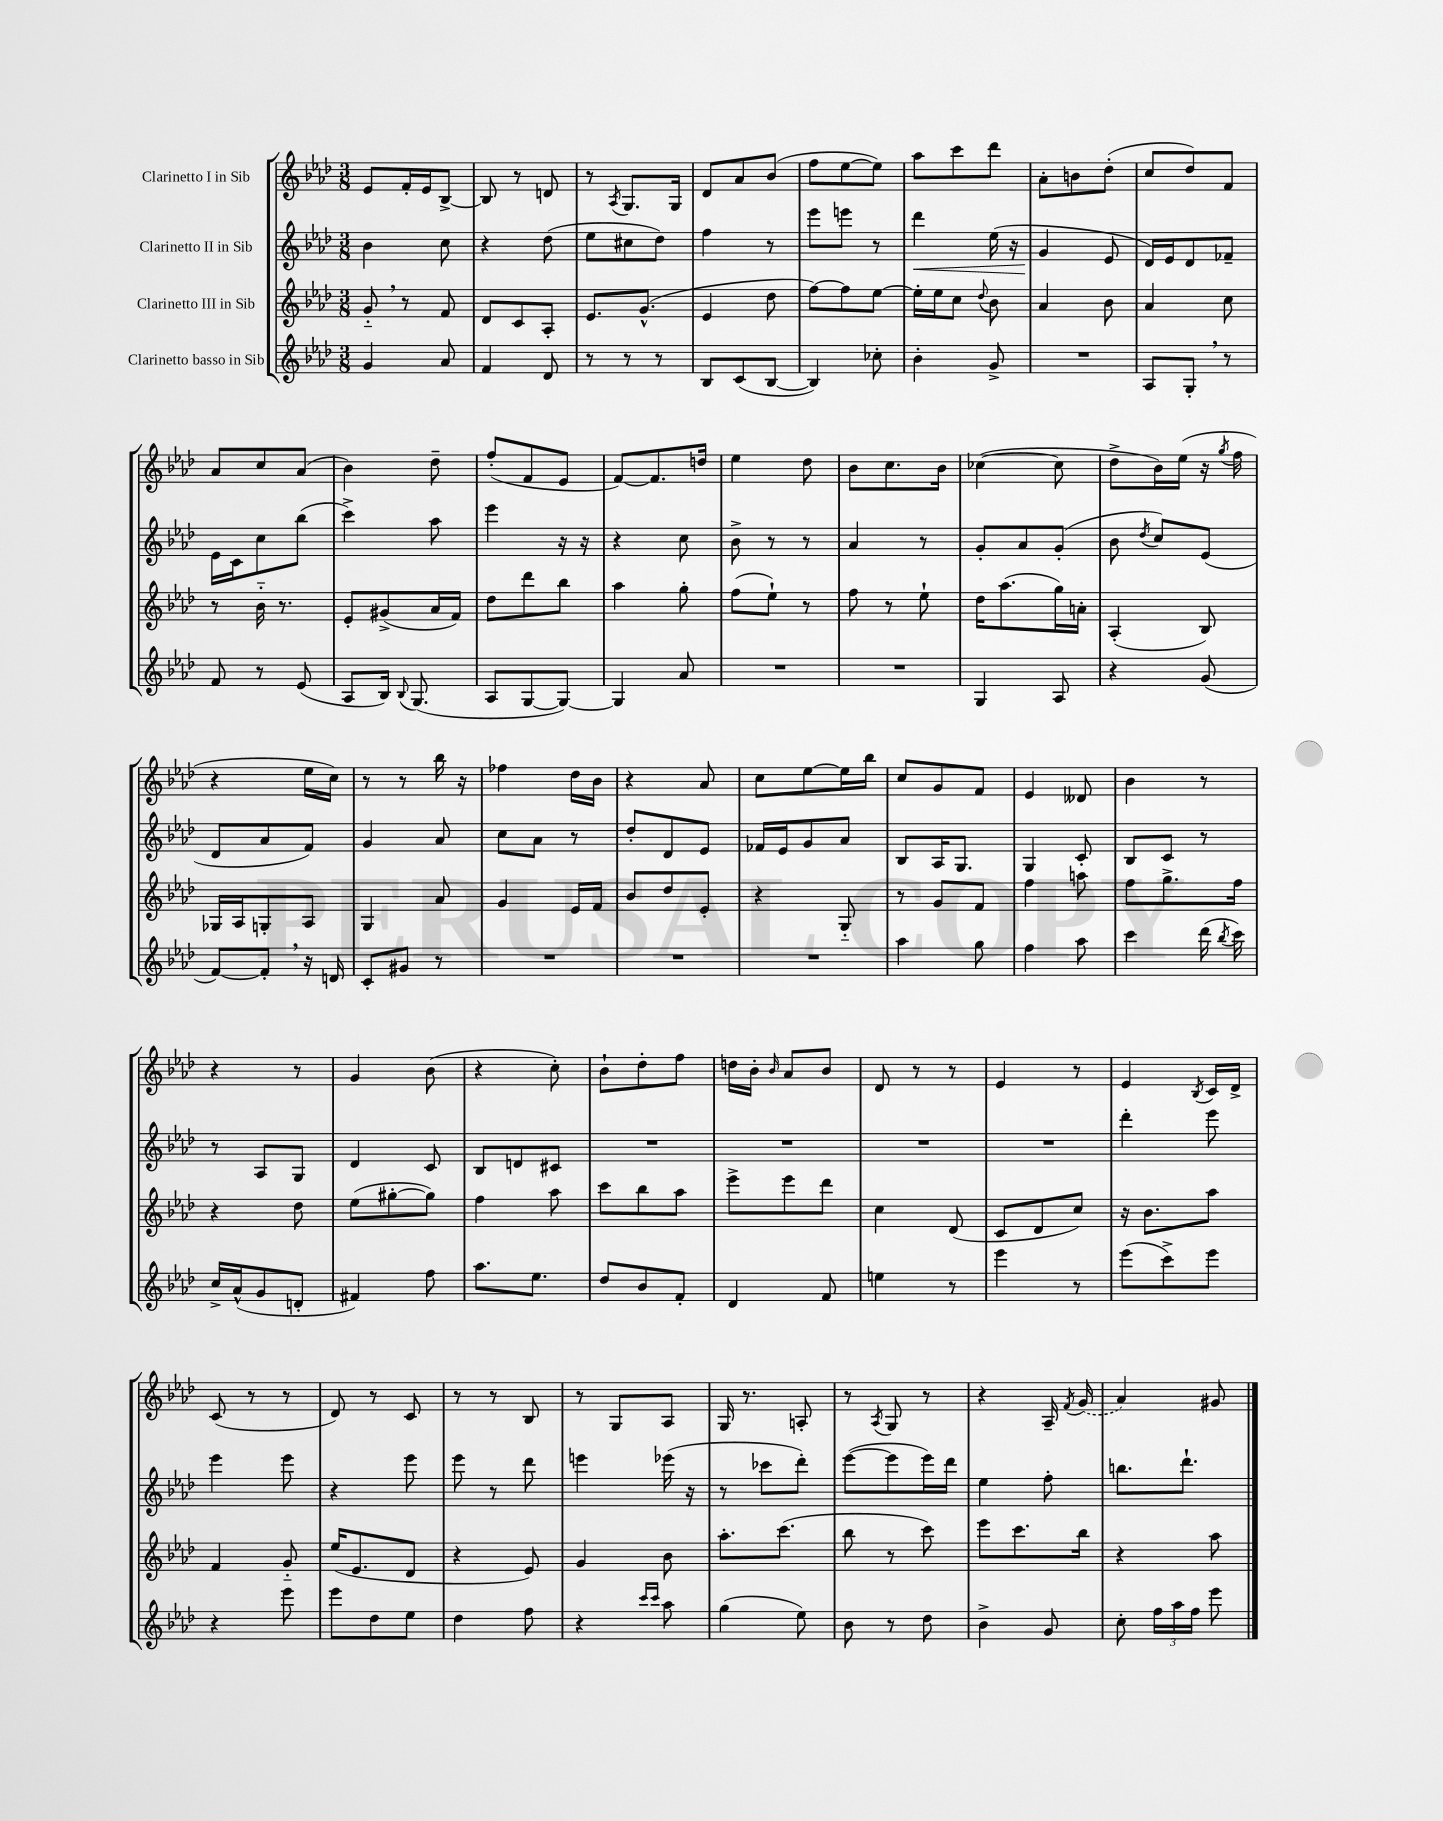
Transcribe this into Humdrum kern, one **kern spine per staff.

**kern	**kern	**kern	**dynam	**kern
*part4	*part3	*part2	*part2	*part1
*staff4	*staff3	*staff2	*staff2	*staff1
*I"Clarinetto basso in Sib	*I"Clarinetto III in Sib	*I"Clarinetto II in Sib	*	*I"Clarinetto I in Sib
*clefG2	*clefG2	*clefG2	*	*clefG2
*k[b-e-a-d-]	*k[b-e-a-d-]	*k[b-e-a-d-]	*	*k[b-e-a-d-]
*M3/8	*M3/8	*M3/8	*	*M3/8
=1	=1	=1	=1	=1
4g/	8g,/	4b-\	.	8e-/L
.	8r	.	.	16f'/L
.	.	.	.	16e-/J
8a-/	8f/	8cc\	.	[8B-^/J
=2	=2	=2	=2	=2
4f/	8d-/L	4r	.	8B-/]
.	8c/	.	.	8r
8d-/	8A-'/J	(8dd-\	.	8dn/
=3	=3	=3	=3	=3
8r	8.e-/L	8ee-\L	.	8r
.	.	.	.	8qA-/
8r	.	8cc#X\	.	8.G/L
.	(8.g^^/J	.	.	.
8r	.	8dd-\J)	.	.
.	.	.	.	16G/Jk
=4	=4	=4	=4	=4
8B-/L	4e-/	4ff\	.	8d-/L
(8c/	.	.	.	8a-/
[8B-/J	8dd-\	8r	.	(8b-/J
=5	=5	=5	=5	=5
4B-/])	[8ff\L)	8eee-\L	.	8ff\L
.	8ff\]	8eeen\J	.	[8ee-\
8cc-X'\	[8ee-\J	8r	.	8ee-\J])
=6	=6	=6	=6	=6
!	!	!	!LO:HP:b	!
4b-'\	16ee-'\LL]	4ddd-\	<	8aa-\L
.	16ee-\J	.	.	.
.	8cc\J	.	.	8ccc\
.	8qqdd-/	.	.	.
8g^/	8b-\	(16ee-\	.	8ddd-\J
.	.	16r	.	.
=7	=7	=7	=7	=7
4.r	4a-/	4g/	.	8a-'\L
.	.	.	.	8bn\
.	8b-\	8e-/	[	(8dd-'\J
=8	=8	=8	=8	=8
8A-/L	4a-/	16d-/LL)	.	8cc/L
.	.	16e-/J	.	.
8G',/J	.	8d-/	.	8dd-/)
8r	8cc\	8f-X~/J	.	8f/J
!!LO:LB:g=z
=9	=9	=9	=9	=9
8f/	8r	16e-\LL	.	8a-/L
.	.	16c\J	.	.
8r	16b-\	8cc\	.	8cc/
.	8.r	.	.	.
(8e-/	.	(8bb-\J	.	(8a-/J
=10	=10	=10	=10	=10
8A-/L	8e-'/L	4ccc^\)	.	4b-\)
16B-/Jk)	(8g#X^/	.	.	.
8qqB-/	.	.	.	.
(8.G/	.	.	.	.
.	16a-/L	8aa-\	.	8dd-~\
.	16f/JJ)	.	.	.
=11	=11	=11	=11	=11
8A-/L	8dd-\L	4eee-\	.	(8ff'/L
[8G/	8ddd-\	.	.	8f/
8G/J_)	8bb-\J	16r	.	8e-/J
.	.	16r	.	.
=12	=12	=12	=12	=12
4G/]	4aa-\	4r	.	[8f/L)
.	.	.	.	8.f/]
8a-/	8gg'\	8cc\	.	.
.	.	.	.	16ddn/Jk
=13	=13	=13	=13	=13
4.r	(8ff\L	8b-^\	.	4ee-\
.	8ee-`\J)	8r	.	.
.	8r	8r	.	8dd-\
=14	=14	=14	=14	=14
4.r	8ff\	4a-/	.	8b-\L
.	8r	.	.	8.cc\
.	8ee-`\	8r	.	.
.	.	.	.	16b-\Jk
=15	=15	=15	=15	=15
4G/	16dd-\KL	8g'/L	.	([4cc-X\
.	(8.aa-\	.	.	.
.	.	8a-/	.	.
8A-/	16gg\L)	(8g'/J	.	8cc-\]
.	16an'\JJ	.	.	.
=16	=16	=16	=16	=16
4r	(4A-'/	8b-\	.	8dd-^\L
.	.	8qdd-/	.	.
.	.	8cc/L)	.	16b-\L)
.	.	.	.	(16ee-\JJ
(8g/	8B-/)	(8e-/J	.	16r
.	.	.	.	8qgg/
.	.	.	.	16ff\
!!LO:LB:g=z
=17	=17	=17	=17	=17
[8f/L)	16G-X/LL	8d-/L	.	4r
.	16A-/J	.	.	.
8f',/J]	8Gn'/	8a-/	.	.
16r	8A-/J	8f/J)	.	16ee-\LL
16dn/	.	.	.	16cc\JJ)
=18	=18	=18	=18	=18
8c'/L	4G/	4g/	.	8r
8g#X/J	.	.	.	8r
8r	8a-/	8a-/	.	16bb-\
.	.	.	.	16r
=19	=19	=19	=19	=19
4.r	4g/	8cc\L	.	4ff-X\
.	.	8a-\J	.	.
.	16e-/LL	8r	.	16dd-\LL
.	16f/JJ	.	.	16b-\JJ
=20	=20	=20	=20	=20
4.r	8b-/L	8dd-'/L	.	4r
.	8dd-/	8d-/	.	.
.	8e-'/J	8e-/J	.	8a-/
=21	=21	=21	=21	=21
4.r	4r	16f-X/LL	.	8cc\L
.	.	16e-/J	.	.
.	.	8g/	.	[8ee-\
.	8G/	8a-/J	.	16ee-\L]
.	.	.	.	16bb-\JJ
=22	=22	=22	=22	=22
4aa-\	8r	8B-/L	.	8cc/L
.	8g/L	16A-/K	.	8g/
.	.	8.G/J	.	.
8gg\	8f/J	.	.	8f/J
=23	=23	=23	=23	=23
4ff\	4ff\	4G/	.	4e-/
8aa-\	8aan\	8c'/	.	8d--X/
=24	=24	=24	=24	=24
4ccc\	8ff\L	8B-/L	.	4b-\
.	8.gg^\	8c/J	.	.
(16ddd-\	.	8r	.	8r
8qbb-/	.	.	.	.
16ccc\)	16ff\Jk	.	.	.
!!LO:LB:g=z
=25	=25	=25	=25	=25
16cc^/LL	4r	8r	.	4r
(16a-^^/J	.	.	.	.
8g/	.	8A-/L	.	.
8dn'/J	8dd-\	8G/J	.	8r
=26	=26	=26	=26	=26
4f#X/)	(8ee-\L	4d-/	.	4g/
.	[8gg#X'\	.	.	.
8ff\	8gg#\J])	8c/	.	(8b-\
=27	=27	=27	=27	=27
8.aa-\L	4ff\	8B-/L	.	4r
.	.	8dn/	.	.
8.ee-\J	.	.	.	.
.	8aa-\	8c#X/J	.	8cc'\)
=28	=28	=28	=28	=28
8dd-/L	8ccc\L	4.r	.	8b-`\L
8b-/	8bb-\	.	.	8dd-'\
8f'/J	8aa-\J	.	.	8ff\J
=29	=29	=29	=29	=29
4d-/	8eee-^\L	4.r	.	16ddn\LL
.	.	.	.	16b-'\JJ
.	.	.	.	16qqb-/
.	8eee-\	.	.	8a-/L
8f/	8ddd-\J	.	.	8b-/J
=30	=30	=30	=30	=30
4een\	4cc\	4.r	.	8d-/
.	.	.	.	8r
8r	(8d-/	.	.	8r
=31	=31	=31	=31	=31
4eee-\	8c/L	4.r	.	4e-/
.	8d-/	.	.	.
8r	8cc/J)	.	.	8r
=32	=32	=32	=32	=32
(8eee-\L	16r	4ddd-'\	.	4e-/
.	8.b-\L	.	.	.
8ccc^\)	.	.	.	.
.	.	.	.	8qB-/
8eee-\J	8aa-\J	8eee-\	.	16c/LL
.	.	.	.	16d-^/JJ
!!LO:LB:g=z
=33	=33	=33	=33	=33
4r	4f/	4eee-\	.	(8c/
.	.	.	.	8r
8eee-\	8g/	8eee-\	.	8r
=34	=34	=34	=34	=34
8eee-\L	(16ee-/KL	4r	.	8d-/)
.	8.e-/	.	.	.
8dd-\	.	.	.	8r
8ee-\J	8d-/J	8eee-\	.	8c/
=35	=35	=35	=35	=35
4dd-\	4r	8eee-\	.	8r
.	.	8r	.	8r
8ff\	8e-/)	8ddd-\	.	8B-/
=36	=36	=36	=36	=36
4r	4g/	4eeen\	.	8r
.	.	.	.	8G/L
16qqccc/LL	.	.	.	.
16qqccc/JJ	.	.	.	.
8aa-\	8b-\	(16eee-X\	.	8A-/J
.	.	16r	.	.
=37	=37	=37	=37	=37
(4gg\	8.aa-'\L	8r	.	16G/
.	.	.	.	8.r
.	.	8ccc-X\L	.	.
.	(8.ccc\J	.	.	.
8ee-\)	.	8ddd-'\J)	.	8An'/
=38	=38	=38	=38	=38
8b-\	8bb-\	([8eee-\L	.	8r
.	.	.	.	8qA-/
8r	8r	8eee-\]	.	8G/
8dd-\	8ccc\)	16eee-\L)	.	8r
.	.	16ddd-\JJ	.	.
=39	=39	=39	=39	=39
4b-^\	8eee-\L	4ee-\	.	4r
.	8.ccc\	.	.	.
8g/	.	8ff'\	.	16A-~/
.	.	.	.	8qf/
.	16bb-\Jk	.	.	(16g/
=40	=40	=40	=40	=40
8cc'\	4r	8.bbn\L	.	4a-/)
24ff\LL	.	.	.	.
24aa-\	.	.	.	.
.	.	8.ddd-`\J	.	.
24ff\JJ	.	.	.	.
8eee-\	8aa-\	.	.	8g#X/
==	==	==	==	==
*-	*-	*-	*-	*-
